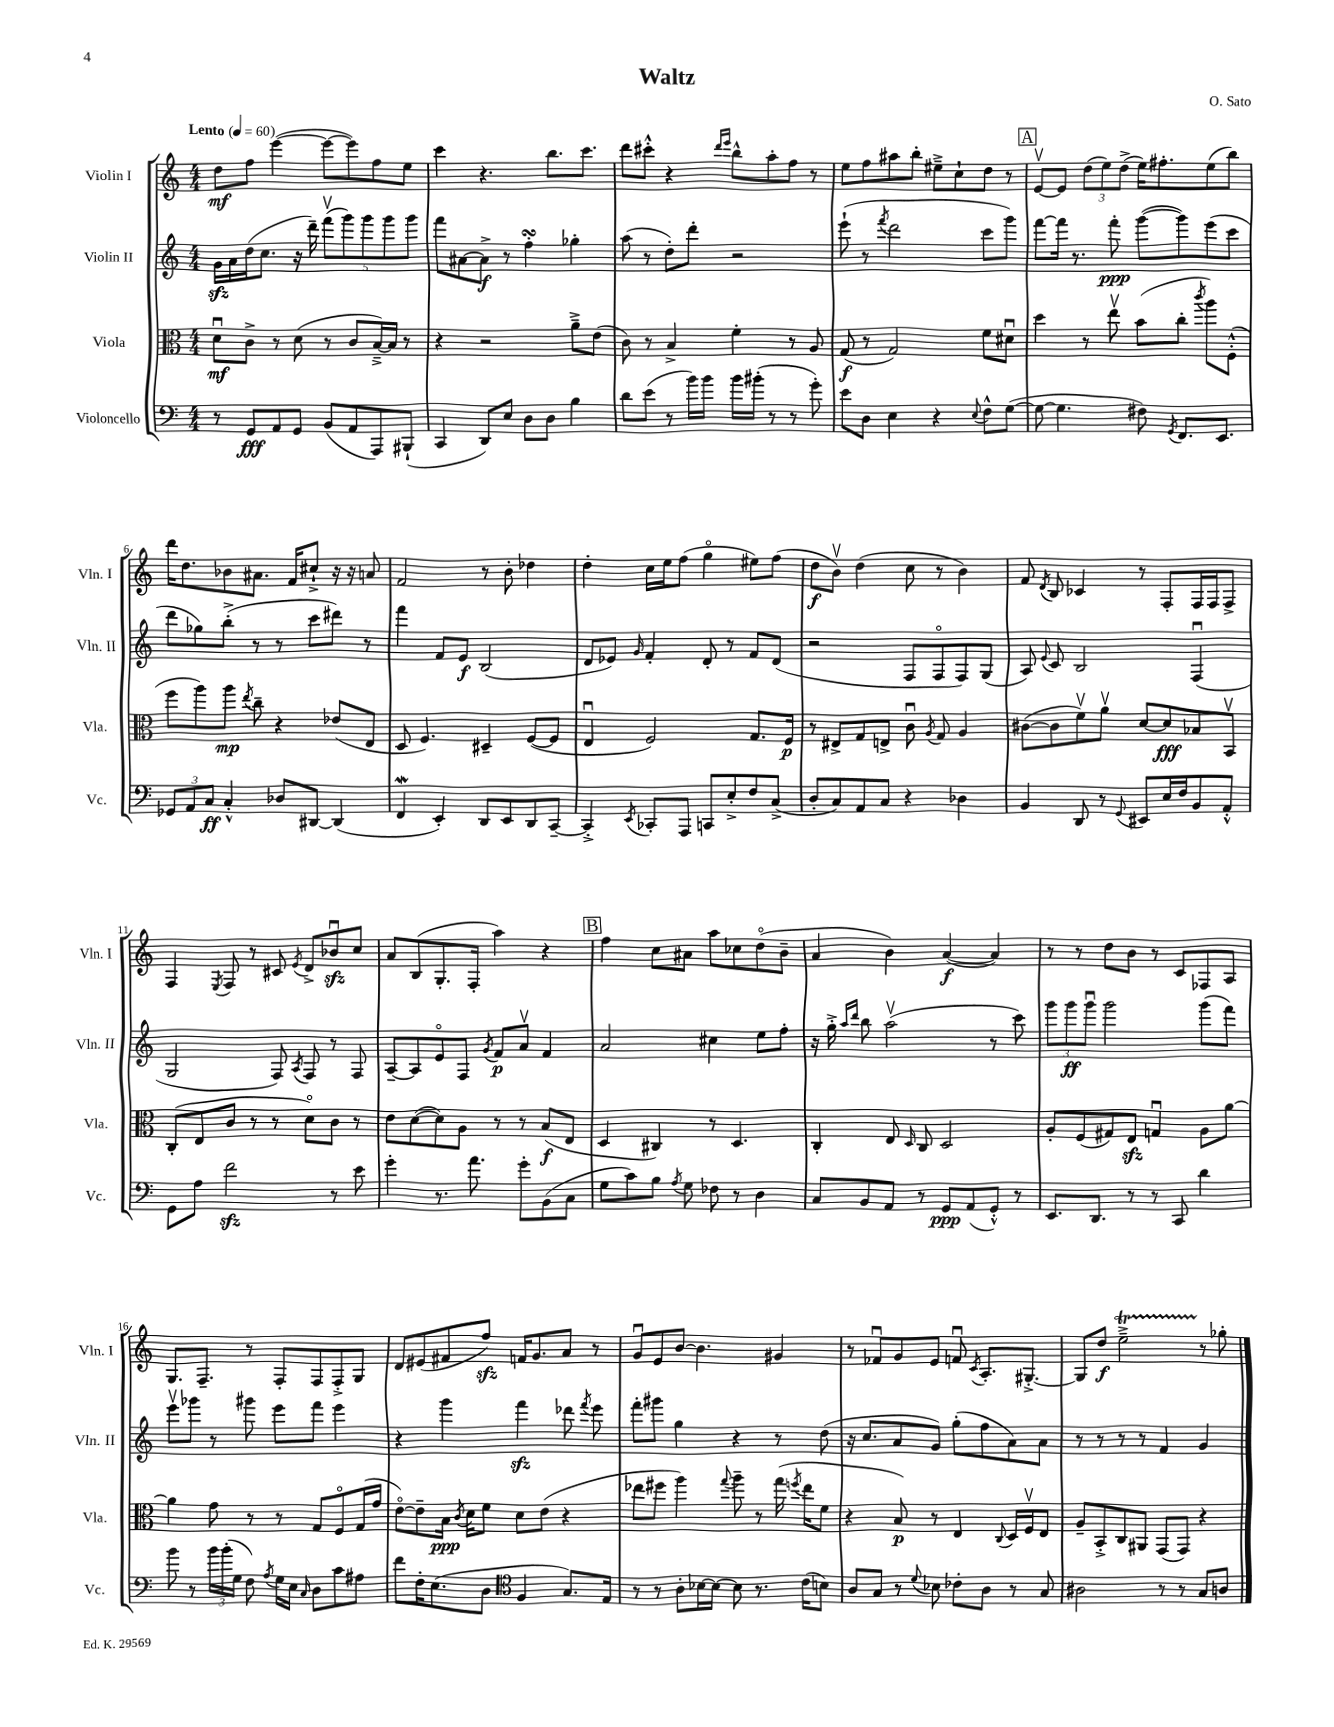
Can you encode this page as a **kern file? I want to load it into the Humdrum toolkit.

**kern	**kern	**kern	**kern
*staff4	*staff3	*staff2	*staff1
*clefF4	*clefC3	*clefG2	*clefG2
*k[]	*k[]	*k[]	*k[]
*M4/4	*M4/4	*M4/4	*M4/4
*MM60	*MM60	*MM60	*MM60
8r	8du	16g	8dd
.	.	16a	.
8GG	8c^	(16dd	8ff
.	.	8.cc	.
8AA	8r	.	([4eee
8GG	(8d	16r	.
.	.	16ddd~)	.
(8BB	8r	(10fffv	8eee_
.	.	10ggg)	.
8AA	8c	.	8eee])
.	.	10ggg	.
8AAA)	[16B~^)	.	8ff
.	.	10ggg	.
.	16B]	.	.
(8BBB#`	8r	.	8ee
.	.	10ggg	.
=	=	=	=
4CC	4r	8fff	4ccc
.	.	[8a#	.
8DD)	2r	8a#^]	4.r
8E	.	8r	.
8D	.	4ff'	.
8D	.	.	8.bb
4B	8a~^	4gg-'	.
.	.	.	8.ccc
.	(8e	.	.
=	=	=	=
8d	8c)	(8aa	8ddd
(8e	8r	8r	8ccc#'^^
8r	4B^	8dd')	4r
16b)	.	8ddd'	.
16b	.	.	.
.	.	.	16qqddd
.	.	.	16qqeee
16b	4f'	2r	8bb^^
(16b#'	.	.	.
8r	.	.	8aa'
8r	8r	.	8ff
8g')	8A	.	8r
=	=	=	=
8e	(8G	(8eee`	8ee
8D	8r	8r	8ff
.	.	8qfff	.
4E	2G)	2ddd	8aa#
.	.	.	8bb'
4r	.	.	8ee#~^
.	.	.	8cc`
8qqE	.	.	.
8F^^	8f	8ccc	8dd
([8G	8d#u	8ggg)	8r
=	=	=	=
8G_	4dd	[8fff	[8ev
4.G]	.	16fff]	8e]
.	.	8.r	.
.	8r	.	(12dd
.	.	.	12ee)
.	8eev	8fff'	.
.	.	.	(12dd^
8F#)	(8b	([8ggg	16ee)
.	.	.	8.ff#'
8qGG	.	.	.
8.FF	8cc'	8ggg])	.
.	8qccc	.	.
.	8aa)	(8eee	(8ee
8.EE	.	.	.
.	(8F'^^	8ccc	8bb)
=	=	=	=
12GG-	8ff	8ddd	16ddd
.	.	.	8.dd
12AA	.	.	.
.	8aa)	8gg-)	.
12C	.	.	.
4C'^^	8aa	(8bb'^	8b-
.	8qee	.	.
.	8cc~	8r	8.a#
8D-	4r	8r	.
.	.	.	16f
[8DD#	.	8ccc	8cc#`^
(4DD#]	(8e-	8ddd#)	16r
.	.	.	16r
.	8E	8r	8a
=	=	=	=
4FF	8D	4fff	2f
.	4.F)	.	.
4EE')	.	8f	.
.	.	8e	.
8DD	4D#~	(2B	8r
8EE	.	.	8b'
8DD	([8F	.	4dd-
[8CC~	8F]	.	.
=	=	=	=
4CC'^]	4Eu	8d	4dd'
.	.	8e-)	.
8qEE	.	16qqg	.
8CC-'	2F)	4f'	16cc
.	.	.	16ee
8AAA	.	.	(8ff
8CC	.	8d'	4ggo
8E'^	.	8r	.
8F	8.G	8f	8ee#)
(8C^	.	(8d	(8ff
.	16F	.	.
=	=	=	=
8D'	8r	2r	8dd
8C)	8E#^	.	8bv)
8AA	8G	.	(4dd
8C	8E^	.	.
4r	8cu	8F	8cc
.	8qA	.	.
.	8G	8Fo	8r
4D-	4A	8F)	4b)
.	.	(8G	.
=	=	=	=
4BB	([8c#	8A)	8f
.	.	8qqe	8qd
.	8c#]	8c	8B
8DD	8fv)	2B	4c-
8r	8av	.	.
8qqGG	.	.	.
8EE#	[8d	.	8r
16E	8d]	.	8F'
16F	.	.	.
8BB	8B-	(4Fu	16F
.	.	.	16F
8AA'^^	8BBv	.	8F^
=	=	=	=
8GG	(8C'	2G	4F
8A	8E	.	.
.	.	.	8qE
2f	8c	.	8F
.	8r	.	8r
.	8r	8F)	8c#
.	.	8qA	8qe
.	8do)	8F	8d^
8r	8c	8r	8b-u
8e	8r	8F	8cc
=	=	=	=
4g'	8e	[8A~	8a
.	([8d	8A]	(8B
8.r	8d])	8eo	8.G'
.	8A	8F	.
8.a	.	.	16F'
.	.	8qg	.
.	8r	8f	4aa)
8g'	8r	8av	.
(8BB	(8B	4f	4r
8C	8E	.	.
=	=	=	=
8G	4D	2a	4ff
8c)	.	.	.
8B	4C#)	.	8cc
8qA	.	.	.
8G	.	.	8a#
8F-	8r	4cc#	8aa
8r	4.D	.	8cc-
4D	.	8ee	(8ddo
.	.	8ff'	8b~
=	=	=	=
8C	4C'	16r	4a
.	.	16gg'^	.
.	.	16qqaa	.
.	.	16qqddd	.
8BB	.	8bb	.
8AA	8E	(2aav	4b)
.	16qqD	.	.
8r	8C	.	.
8GG	2D	.	([4a
(8AA	.	.	.
8GG'^^)	.	8r	4a])
8r	.	8ccc)	.
=	=	=	=
8.EE	8A'	12ggg	8r
.	.	12ggg	.
.	(8F	.	8r
.	.	12gggu	.
8.DD	.	.	.
.	8G#)	2ggg	8dd
8r	8E	.	8b
8r	4Gu	.	8r
8CC	.	.	8c
4d	8A	(8ggg	8F-
.	[8a	8fff)	8A
=	=	=	=
8b	4a]	8eeev	8.G
8r	.	8ggg-	.
.	.	.	8.F~
24b	8g	8r	.
(24b'	.	.	.
24G	.	.	.
8F)	8r	8ggg#	8r
8qA	.	.	.
16G	8r	8eee	8F'
16E	.	.	.
16qqC	.	.	.
8D	8G	8fff	8F
8c	8Fo	4eee	8F'^
8A#	(16G	.	8G
.	16g	.	.
=	=	=	=
8f	[8eo)	4r	8d
16F'	8e~]	.	(8e#
(8.E	.	.	.
.	16B	4ggg	8f#
.	8qc	.	.
.	16d	.	.
8D	8f	.	8ff)
*clefC4	*	*	*
4F	8d	4fff	16f
.	.	.	8.g
.	(8e	.	.
8.G)	4r	8ddd-	8a
.	.	8qfff	.
.	.	8eee	8r
16E	.	.	.
=	=	=	=
8r	8ee-	8fff'	8gu
8r	8ff#	8ggg#	8e
8A'	4aa)	4gg	[8b
[16B-	.	.	4.b]
16B-_	.	.	.
.	8qqgg	.	.
8B-]	8aa~	4r	.
8.r	8r	.	.
.	(16gg	8r	4g#
.	8qff	.	.
(16c	16ee-	.	.
8B)	8f	(8dd	.
=	=	=	=
8A	4r	16r	8r
.	.	8.cc	.
8G	.	.	8f-u
8r	8B)	8a	8g
8qqd	.	.	.
8B-	8r	8g)	8e
8c-'	4E	(8gg'	8fu
.	.	.	8qc
8A	.	8ff	8.A'
.	8qqC	.	.
8r	16D	8a)	.
.	16Fv	.	[8.G#'^
8G	8E	8a	.
=	=	=	=
2A#	8A~	8r	8G#]
.	8BB'^	8r	8dd
.	8C	8r	2ee~^
.	8AA#	8r	.
8r	(8GG	4f	.
8r	8GG)	.	.
8G	4r	4g	8r
8A	.	.	8gg-'
==	==	==	==
*-	*-	*-	*-
